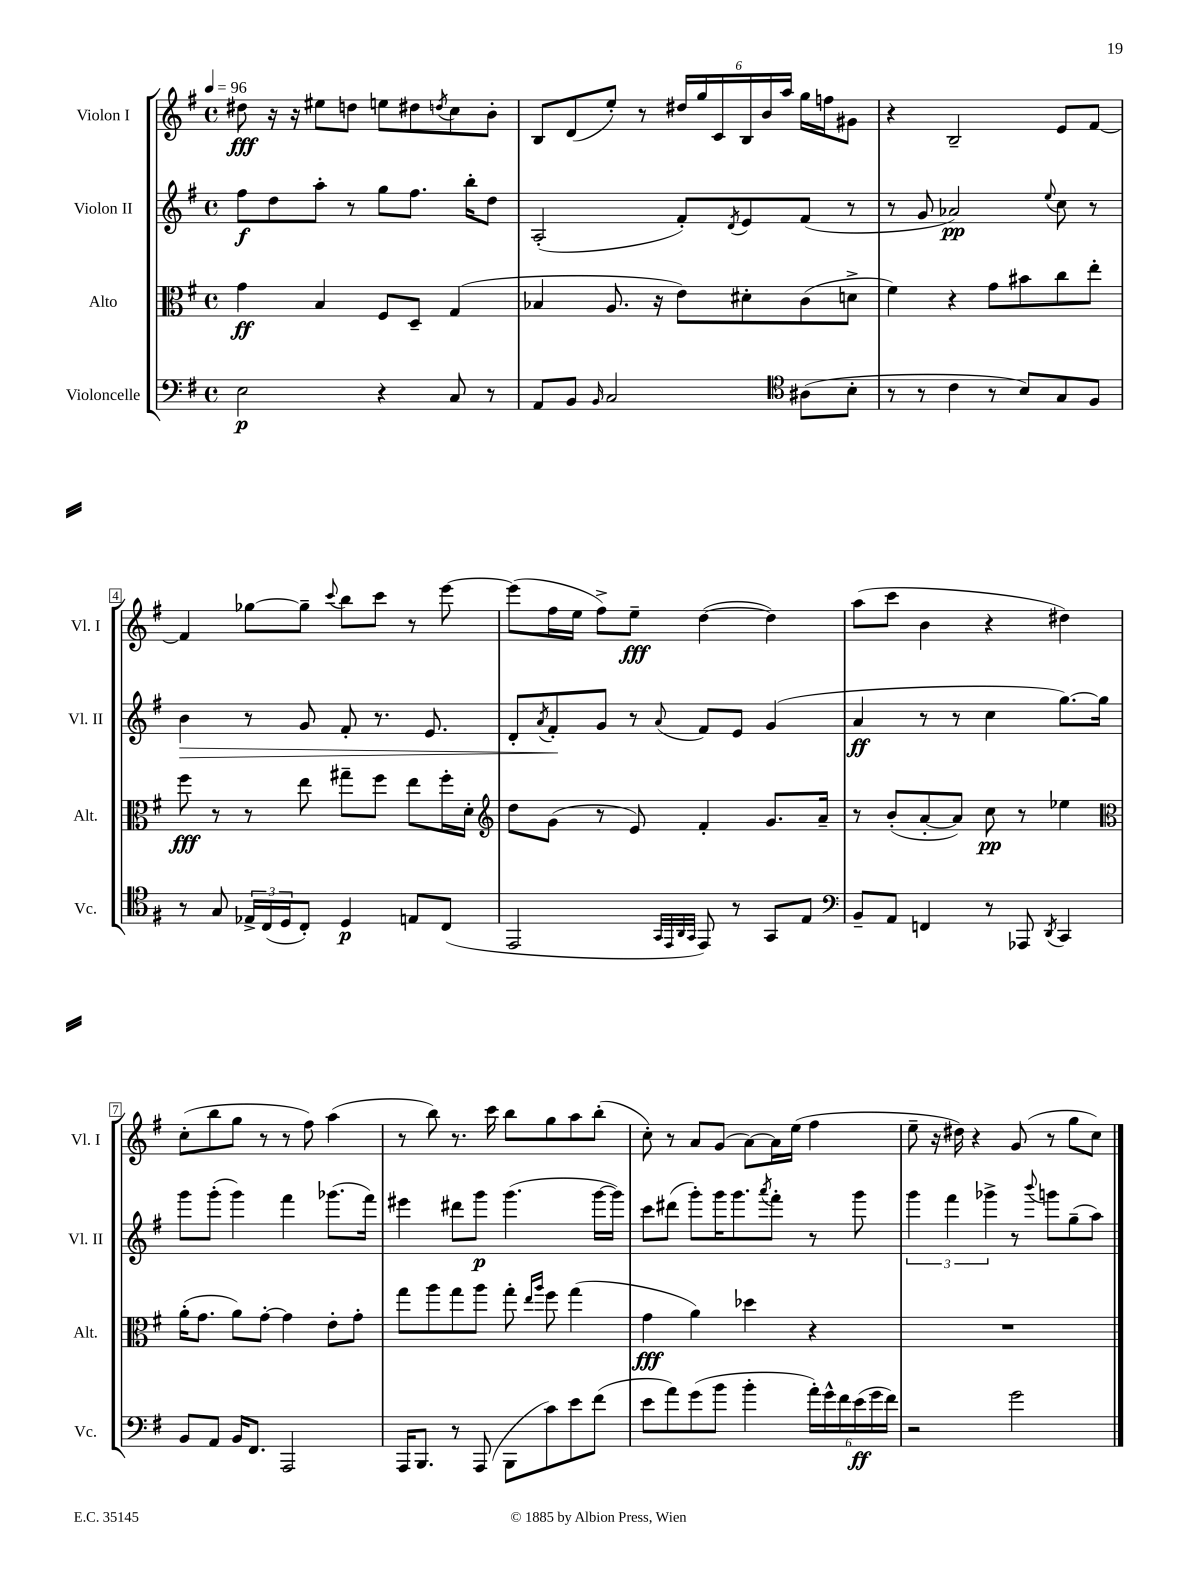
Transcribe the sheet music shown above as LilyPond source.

<<
\new StaffGroup <<
\new Staff = "s0" \with { instrumentName = "Violon I" shortInstrumentName = "Vl. I" } {
    \clef treble \key g \major \defaultTimeSignature \time 4/4 \tempo 4 = 96
    dis''8\fff r16 r16 eis''8 d''8 e''8 dis''8 \acciaccatura { d''8 } c''8 b'8-. |
    b8 d'8( e''8-.) r8 \tuplet 6/4 { dis''16 g''16 c'16 b16 b'16 a''16 } g''16 f''16 gis'8 |
    r4 b2-- e'8 fis'8~ |
    fis'4 ges''8~ ges''8-- \appoggiatura { c'''8 } b''8 c'''8 r8 e'''8~ |
    e'''8( fis''16 e''16 fis''8->) e''8--\fff d''4~( d''4) |
    a''8( c'''8 b'4 r4 dis''4) |
    c''8-.( b''8 g''8 r8 r8 fis''8) a''4( |
    r8 b''8) r8. c'''16 b''8 g''8 a''8 b''8-.( |
    c''8-.) r8 a'8 g'8( a'8~) a'16 e''16( fis''4 |
    e''8-- r16 dis''16) r4 g'8( r8 g''8 c''8) \bar "|." |
}
\new Staff = "s1" \with { instrumentName = "Violon II" shortInstrumentName = "Vl. II" } {
    \clef treble \key g \major \defaultTimeSignature \time 4/4
    fis''8\f d''8 a''8-. r8 g''8 fis''8. b''16-. d''8 |
    a2-.( fis'8-.) \acciaccatura { d'8 } e'8 fis'8( r8 |
    r8 g'8 aes'2\pp) \appoggiatura { e''8 } c''8 r8 |
    b'4\> r8 g'8 fis'8-. r8. e'8. |
    d'8-. \acciaccatura { a'8 } fis'8-.\! g'8 r8 \appoggiatura { a'8 } fis'8 e'8 g'4( |
    a'4\ff r8 r8 c''4 g''8.~) g''16 |
    g'''8 g'''8-.( g'''4) fis'''4 ges'''8.( fis'''16) |
    eis'''4 dis'''8 g'''8\p g'''4.( g'''16~ g'''16) |
    c'''8 dis'''8( g'''8-.) g'''16 g'''8. \acciaccatura { a'''8 } fis'''8-. r8 g'''8 |
    \tuplet 3/2 { g'''4 fis'''4 ges'''4-> } r8 \appoggiatura { b'''8 } g'''8 g''8--( a''8) \bar "|." |
}
\new Staff = "s2" \with { instrumentName = "Alto" shortInstrumentName = "Alt." } {
    \clef alto \key g \major \defaultTimeSignature \time 4/4
    g'4\ff b4 fis8 d8-- g4( |
    bes4 a8. r16 e'8) dis'8-. c'8( d'8-> |
    fis'4) r4 g'8 bis'8 c''8 e''8-. |
    fis''8\fff r8 r8 e''8 gis''8-- fis''8 e''8 fis''16-. d'16-. |
    \clef treble d''8 g'8( r8 e'8) fis'4-. g'8. a'16-- |
    r8 b'8-.( a'8~-. a'8) c''8\pp r8 ees''4 |
    \clef alto a'16-.( g'8. a'8) g'8~-. g'4 e'8-. g'8-. |
    g''8 a''8 g''8 a''8 g''8-. \grace { e''16 a''16 } fis''8 g''4( |
    g'4\fff a'4) des''4 r4 |
    R1 \bar "|." |
}
\new Staff = "s3" \with { instrumentName = "Violoncelle" shortInstrumentName = "Vc." } {
    \clef bass \key g \major \defaultTimeSignature \time 4/4
    e2\p r4 c8 r8 |
    a,8 b,8 \grace { b,16 } c2 \clef tenor ais8( b8-. |
    r8 r8 c'4 r8 b8) g8 fis8 |
    r8 g8 \tuplet 3/2 { ees16-> c16( d16 } c8-.) d4\p e8 c8( |
    e,2 \grace { g,32 e,32 a,32 g,32 } e,8) r8 g,8 e8 |
    \clef bass b,8-- a,8 f,4 r8 aes,,8 \acciaccatura { d,8 } c,4 |
    b,8 a,8 b,16 fis,8. a,,2 |
    a,,16 b,,8. r8 a,,8( b,,8 c'8) e'8 fis'8( |
    e'8 a'8) g'8( b'8 b'4-. \tuplet 6/4 { a'16-.) g'16-^ fis'16 e'16\ff( g'16 fis'16) } |
    r2 g'2 \bar "|." |
}
>>
>>
\layout { \context { \Score \override BarNumber.stencil = #(make-stencil-boxer 0.1 0.3 ly:text-interface::print) } }
